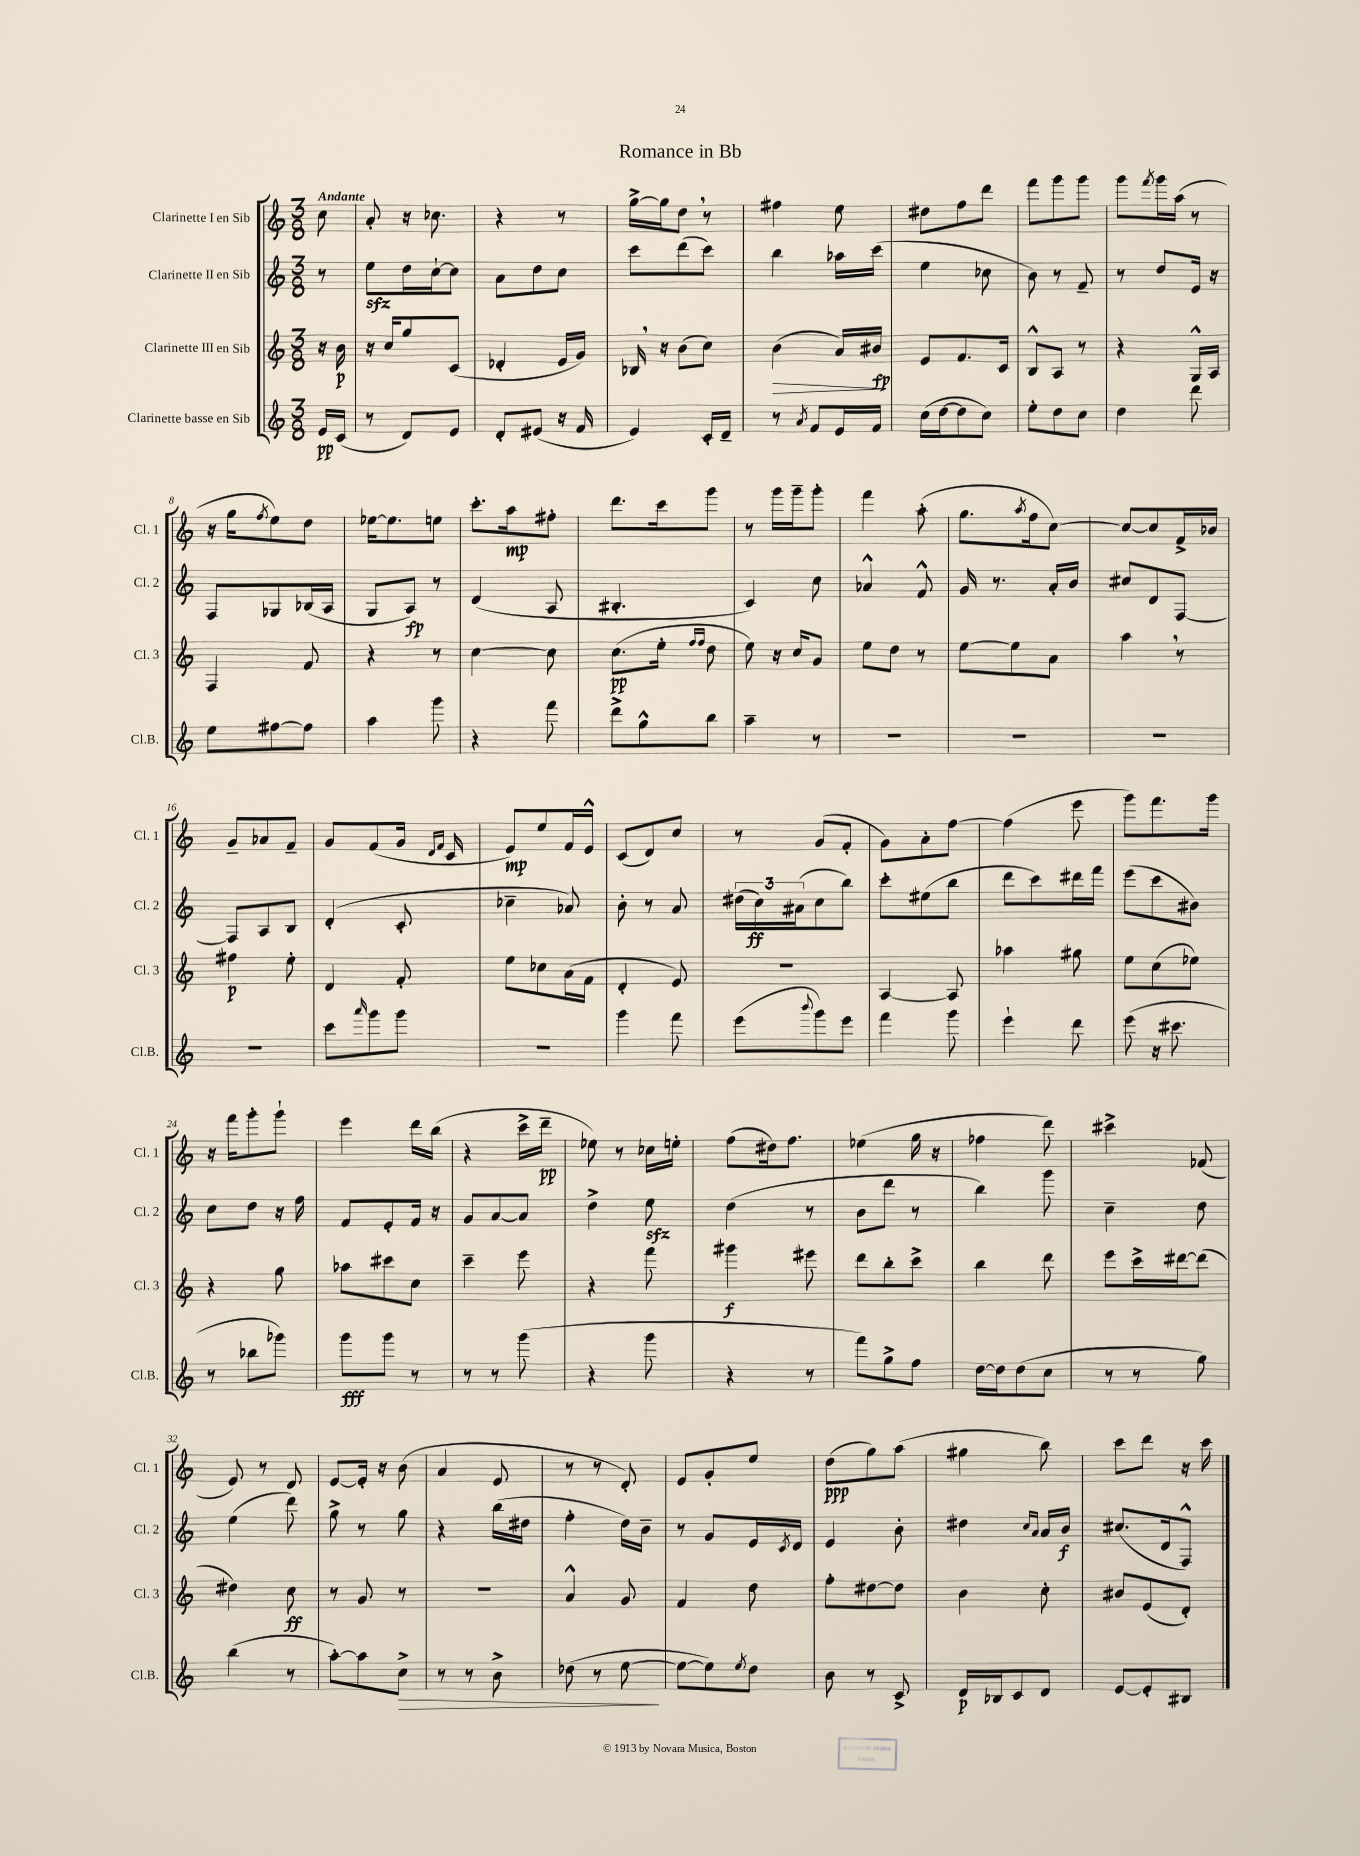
\header { title = "Romance in Bb" }
<<
\new StaffGroup <<
\new Staff = "s0" \with { instrumentName = "Clarinette I en Sib" shortInstrumentName = "Cl. 1" } {
    \clef treble \key c \major \numericTimeSignature \time 3/8 \partial 8 \tempo "Andante"
    c''8 |
    a'8-. r16 ces''8. |
    r4 r8 |
    g''16~-> g''16 d''8 \breathe r8 |
    fis''4 e''8 |
    dis''8 f''8 d'''8 |
    f'''8 g'''8 g'''8 |
    g'''8 \acciaccatura { f'''8 } g'''16 a''16( r8 |
    r16 g''16 \acciaccatura { f''8 } e''8) d''8 |
    ees''16~ ees''8. e''8 |
    c'''8.-. a''16\mp fis''8-. |
    d'''8. c'''16 g'''8 |
    r8 g'''16 g'''16-- g'''8-. |
    f'''4 a''8-.( |
    g''8. \acciaccatura { a''8 } f''16 c''8~) |
    c''8~ c''8 f'16-> bes'16 |
    g'8-- aes'8 f'8-- |
    g'8 f'8( g'16 \grace { d'16 f'16 } c'16 |
    e'8\mp) e''8 f'16 e'16-^ |
    c'8( d'8) c''8 |
    r8 g'8( f'8-. |
    g'8) a'8-. f''8~ |
    f''4( e'''8 |
    g'''8) f'''8. g'''16 |
    r16 f'''16 g'''8-. g'''8-! |
    e'''4 d'''16 b''16( |
    r4 c'''16-> d'''16--\pp |
    ees''8) r8 ces''16 e''16-. |
    f''8( dis''16) f''8. |
    ees''4( g''16 r16 |
    fes''4 d'''8) |
    cis'''4-> fes'8( |
    e'8) r8 d'8 |
    e'8~ e'16-. r16 b'8( |
    a'4 e'8 |
    r8 r8 d'8-.) |
    e'8 g'8-. e''8 |
    d''8\ppp( g''8) a''8( |
    gis''4 b''8) |
    c'''8 d'''8 r16 c'''16 \bar "|." |
}
\new Staff = "s1" \with { instrumentName = "Clarinette II en Sib" shortInstrumentName = "Cl. 2" } {
    \clef treble \key c \major \numericTimeSignature \time 3/8 \partial 8
    r8 |
    e''8\sfz d''16 c''16~-! c''8 |
    a'8 d''8 c''8 |
    c'''8 d'''8( c'''8) |
    b''4 aes''16 c'''16( |
    e''4 ces''8 |
    b'8) r8 f'8-- |
    r8 d''8 e'16 r16 |
    f8 ges8 bes16( a16 |
    g8 a8\fp) r8 |
    d'4( a8 |
    bis4.-. |
    c'4) c''8 |
    aes'4-^ f'8-^ |
    g'16 r8. a'16-. b'16 |
    cis''8 d'8 f8~ |
    f8 a8 b8 |
    d'4-.( c'8-. |
    ces''4-- aes'8) |
    b'8-. r8 a'8 |
    \tuplet 3/2 { dis''16( c''16\ff) ais'16( } c''8 b''8) |
    c'''8-. eis''8( b''8 |
    d'''8 c'''8) dis'''16 f'''16 |
    e'''8( c'''8 bis'8) |
    c''8 d''8 r16 f''16 |
    f'8 e'8-. f'16 r16 |
    g'8 a'8~ a'8 |
    d''4-> e''8\sfz |
    d''4( r8 |
    b'8 d'''8 r8 |
    b''4) g'''8 |
    c''4-- d''8 |
    e''4( d'''8) |
    g''8-> r8 g''8 |
    r4 b''16( dis''16 |
    f''4-. d''16) b'16-- |
    r8 g'8 e'16 \acciaccatura { c'8 } d'16 |
    e'4 b'8-. |
    dis''4 \grace { c''16 a'16 } a'16 b'16\f |
    cis''8.( d'16 f8-^) \bar "|." |
}
\new Staff = "s2" \with { instrumentName = "Clarinette III en Sib" shortInstrumentName = "Cl. 3" } {
    \clef treble \key c \major \numericTimeSignature \time 3/8 \partial 8
    r16 b'16\p |
    r16 c''16 g''8 c'8( |
    des'4-. e'16 g'16) |
    bes16 \breathe r16 b'8( c''8) |
    b'4\>( a'16) bis'16\fp\! |
    e'8 f'8. c'16 |
    b8-^ a8 r8 |
    r4 g16-^ a16 |
    f4 f'8 |
    r4 r8 |
    c''4~ c''8 |
    c''8.\pp( e''16-. \grace { f''16 f''16 } d''8 |
    e''8) r16 c''16 g'8 |
    e''8 d''8 r8 |
    e''8~ e''8 a'8 |
    a''4 \breathe r8 |
    fis''4\p e''8-. |
    d'4 f'8-. |
    e''8 ces''8 a'16( f'16 |
    d'4-. e'8) |
    r4. |
    a4~ a8 |
    aes''4 gis''8 |
    e''8 c''8( ees''8) |
    r4 g''8 |
    aes''8 cis'''8 c''8 |
    c'''4-- e'''8 |
    r4 f'''8 |
    gis'''4\f eis'''8 |
    d'''8 b''8-. c'''8-> |
    b''4 d'''8 |
    e'''8 c'''16-> dis'''16~ dis'''8( |
    dis''4) c''8\ff |
    r8 g'8 r8 |
    R4. |
    a'4-^ g'8 |
    f'4 d''8 |
    f''8-. dis''8~ dis''8 |
    b'4 c''8-. |
    bis'8 e'8( d'8-.) \bar "|." |
}
\new Staff = "s3" \with { instrumentName = "Clarinette basse en Sib" shortInstrumentName = "Cl.B." } {
    \clef treble \key c \major \numericTimeSignature \time 3/8 \partial 8
    e'16\pp c'16( |
    r8 d'8) e'8 |
    d'8-. eis'8( r16 f'16 |
    e'4) c'16-. d'16-- |
    r8 \acciaccatura { a'8 } f'8 e'16 f'16 |
    c''16( d''16~ d''8 c''8) |
    e''8-. d''8 c''8 |
    d''4 d'''8 |
    e''8 fis''8~ fis''8 |
    a''4 g'''8 |
    r4 f'''8 |
    d'''8-> g''8-^ b''8 |
    a''4-- r8 |
    R4. |
    R4. |
    R4. |
    R4. |
    c'''8 \grace { a'''16 } g'''8 g'''8 |
    R4. |
    g'''4 f'''8 |
    e'''8( \appoggiatura { b'''8 } g'''8) e'''8 |
    f'''4 g'''8 |
    e'''4-! d'''8 |
    e'''8( r16 cis'''8. |
    r8 bes''8 ges'''8) |
    g'''8\fff g'''8 r8 |
    r8 r8 g'''8( |
    r4 g'''8 |
    r4 r8 |
    f'''8) g''8-> f''8 |
    d''16~ d''16 d''8( c''8 |
    r8 r8 g''8) |
    b''4( r8 |
    a''8~-.) a''8 c''8->\> |
    r8 r8 b'8-> |
    des''8( r8 e''8~\! |
    e''8~ e''8) \acciaccatura { e''8 } d''8 |
    b'8 r8 c'8-> |
    d'16\p bes16 c'8 d'8 |
    e'8~ e'8-. bis8 \bar "|." |
}
>>
>>
